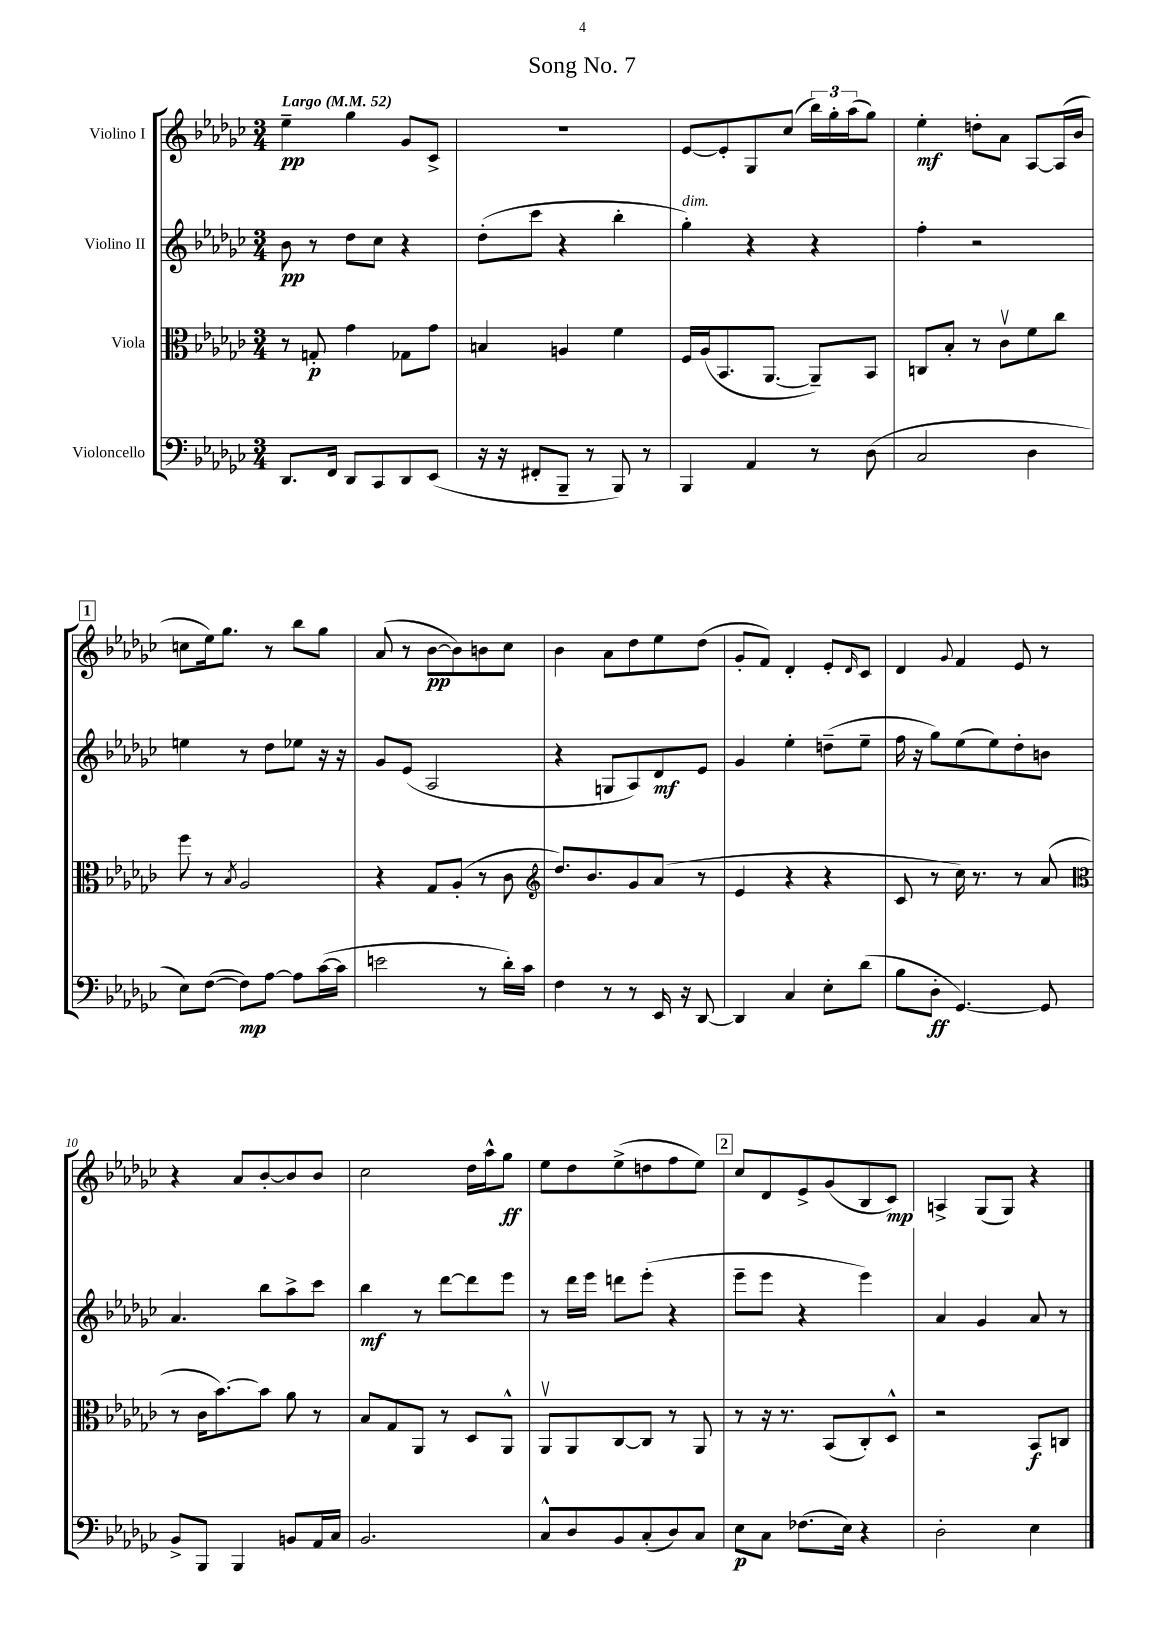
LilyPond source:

\header { title = "Song No. 7" }
<<
\new StaffGroup <<
\new Staff = "s0" \with { instrumentName = "Violino I" } {
    \clef treble \key ges \major \numericTimeSignature \time 3/4 \tempo "Largo" 4 = 52
    ees''4--\pp ges''4 ges'8 ces'8-> |
    R2. |
    ees'8~ ees'8-. ges8 ces''8( \tuplet 3/2 { bes''16) ges''16-. aes''16( } ges''8) |
    ees''4-.\mf d''8-. aes'8 aes8~ aes16( bes'16 |
    \mark \markup { \box "1" } c''8 ees''16) ges''8. r8 bes''8 ges''8 |
    aes'8( r8 bes'8~\pp bes'8) b'8 ces''8 |
    bes'4 aes'8 des''8 ees''8 des''8( |
    ges'8-. f'8) des'4-. ees'8-. \grace { des'16 } ces'8 |
    des'4 \appoggiatura { ges'8 } f'4 ees'8 r8 |
    r4 aes'8 bes'8~-. bes'8 bes'8 |
    ces''2 des''16 aes''16-^ ges''8\ff |
    ees''8 des''8 ees''8->( d''8 f''8 ees''8) |
    \mark \markup { \box "2" } ces''8 des'8 ees'8-> ges'8( bes8 ces'8\mp) |
    a4-> ges8( ges8) r4 \bar "|." |
}
\new Staff = "s1" \with { instrumentName = "Violino II" } {
    \clef treble \key ges \major \numericTimeSignature \time 3/4
    bes'8\pp r8 des''8 ces''8 r4 |
    des''8-.( ces'''8 r4 bes''4-. |
    ges''4-.^\markup { \italic "dim." }) r4 r4 |
    f''4-. r2 |
    \mark \markup { \box "1" } e''4 r8 des''8 ees''8 r16 r16 |
    ges'8 ees'8( aes2 |
    r4 g8 aes8) des'8\mf ees'8 |
    ges'4 ees''4-. d''8--( ees''8-- |
    f''16 r16 ges''8) ees''8( ees''8) des''8-. b'8 |
    aes'4. bes''8 aes''8-> ces'''8 |
    bes''4\mf r8 des'''8~ des'''8 ees'''8 |
    r8 des'''16 ees'''16 d'''8 ees'''8-.( r4 |
    \mark \markup { \box "2" } ees'''8-- ees'''8 r4 ees'''4) |
    aes'4 ges'4 aes'8 r8 \bar "|." |
}
\new Staff = "s2" \with { instrumentName = "Viola" } {
    \clef alto \key ges \major \numericTimeSignature \time 3/4
    r8 g8-.\p ges'4 ges8 ges'8 |
    b4 a4 f'4 |
    f16 aes16( bes,8. aes,8.~ aes,8--) bes,8 |
    c8 bes8-. r8 ces'8\upbow f'8 ces''8 |
    \mark \markup { \box "1" } f''8 r8 \acciaccatura { bes8 } aes2 |
    r4 ges8 aes8-.( r8 ces'8 |
    \clef treble des''8.) bes'8. ges'8 aes'8( r8 |
    ees'4 r4 r4 |
    ces'8 r8 ces''16) r8. r8 aes'8( |
    \clef alto r8 ces'16 bes'8.~) bes'8 aes'8 r8 |
    bes8 ges8 aes,8 r8 des8 aes,8-^ |
    aes,8\upbow aes,8 ces8~ ces8 r8 aes,8 |
    \mark \markup { \box "2" } r8 r16 r8. bes,8( ces8-.) des8-^ |
    r2 bes,8\f c8 \bar "|." |
}
\new Staff = "s3" \with { instrumentName = "Violoncello" } {
    \clef bass \key ges \major \numericTimeSignature \time 3/4
    des,8. f,16 des,8 ces,8 des,8 ees,8( |
    r16 r16 fis,8-. bes,,8-- r8 bes,,8) r8 |
    bes,,4 aes,4 r8 des8( |
    ces2 des4 |
    \mark \markup { \box "1" } ees8) f8~( f8\mp) aes8~ aes8 ces'16~( ces'16 |
    e'2 r8 des'16-.) ces'16 |
    f4 r8 r8 ees,16 r16 des,8~ |
    des,4 ces4 ees8-. des'8( |
    bes8 des8-.\ff ges,4.~) ges,8 |
    bes,8-> bes,,8 bes,,4 b,8 aes,16 ces16 |
    bes,2. |
    ces8-^ des8 bes,8 ces8-.( des8) ces8 |
    \mark \markup { \box "2" } ees8\p ces8 fes8.( ees16) r4 |
    des2-. ees4 \bar "|." |
}
>>
>>
